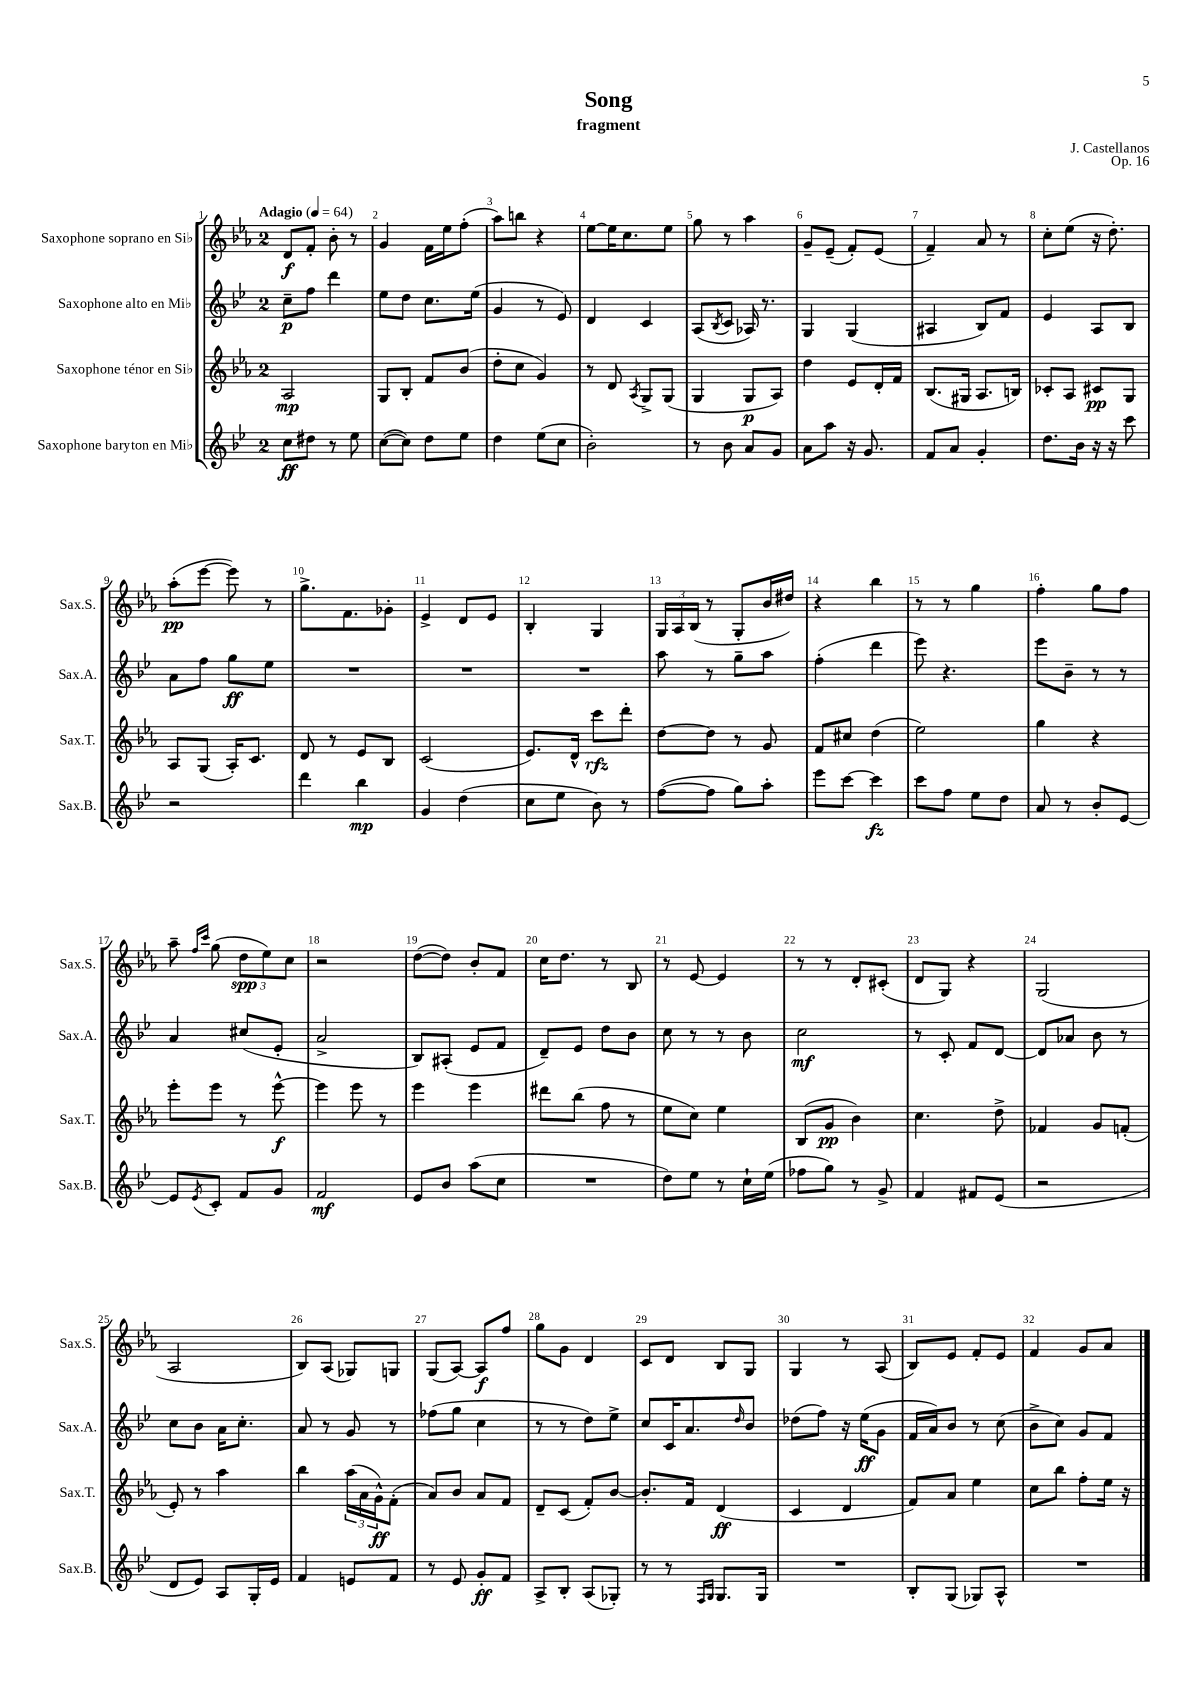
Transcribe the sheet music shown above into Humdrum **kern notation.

**kern	**dynam	**kern	**dynam	**kern	**dynam	**kern	**dynam
*part4	*part4	*part3	*part3	*part2	*part2	*part1	*part1
*staff4	*staff4	*staff3	*staff3	*staff2	*staff2	*staff1	*staff1
*I"Saxophone baryton en Mi♭	*	*I"Saxophone ténor en Si♭	*	*I"Saxophone alto en Mi♭	*	*I"Saxophone soprano en Si♭	*
*I'Sax.B.	*	*I'Sax.T.	*	*I'Sax.A.	*	*I'Sax.S.	*
*clefG2	*	*clefG2	*	*clefG2	*	*clefG2	*
*k[b-e-]	*	*k[b-e-a-]	*	*k[b-e-]	*	*k[b-e-a-]	*
*M2/4	*	*M2/4	*	*M2/4	*	*M2/4	*
*MM64	*	*MM64	*	*MM64	*	*MM64	*
=1	=1	=1	=1	=1	=1	=1	=1
!	!	!	!	!	!	!LO:TX:a:B:t=Adagio	!
8cc\L	ff	2A-/	mp	8cc~\L	p	8d/L	f
8dd#X\J	.	.	.	8ff\J	.	8f'/J	.
8r	.	.	.	4ddd\	.	8b-'\	.
8ee-\	.	.	.	.	.	8r	.
=2	=2	=2	=2	=2	=2	=2	=2
([8cc\L	.	8G/L	.	8ee-\L	.	4g/	.
8cc\J])	.	8B-'/J	.	8dd\J	.	.	.
8dd\L	.	8f/L	.	8.cc\L	.	16f\LL	.
.	.	.	.	.	.	16ee-\J	.
8ee-\J	.	(8b-/J	.	.	.	(8ff'\J	.
.	.	.	.	(16ee-\Jk	.	.	.
=3	=3	=3	=3	=3	=3	=3	=3
4dd\	.	8dd'\L	.	4g/	.	8aa-\L)	.
.	.	8cc\J	.	.	.	8bbn\J	.
(8ee-\L	.	4g/)	.	8r	.	4r	.
8cc\J	.	.	.	8e-/)	.	.	.
=4	=4	=4	=4	=4	=4	=4	=4
2b-'\)	.	8r	.	4d/	.	[8ee-\L	.
.	.	8d/	.	.	.	16ee-\K]	.
.	.	.	.	.	.	8.cc\	.
.	.	8qA-/	.	.	.	.	.
.	.	8G^/L	.	4c/	.	.	.
.	.	(8G/J	.	.	.	8ee-\J	.
=5	=5	=5	=5	=5	=5	=5	=5
8r	.	4G/	.	(8A/L	.	8gg\	.
.	.	.	.	8qB-/	.	.	.
8b-\	.	.	.	8c/J	.	8r	.
8a/L	.	8G/L	p	16A-X/)	.	4aa-\	.
.	.	.	.	8.r	.	.	.
8g/J	.	8A-/J)	.	.	.	.	.
=6	=6	=6	=6	=6	=6	=6	=6
8a\L	.	4dd\	.	4G/	.	8g~/L	.
8aa\J	.	.	.	.	.	(8e-~/J	.
16r	.	8e-/L	.	(4G/	.	8f'/L)	.
8.g/	.	.	.	.	.	.	.
.	.	16d'/L	.	.	.	(8e-/J	.
.	.	16f/JJ	.	.	.	.	.
=7	=7	=7	=7	=7	=7	=7	=7
8f/L	.	(8.B-/L	.	4A#X/	.	4f~/)	.
8a/J	.	.	.	.	.	.	.
.	.	16G#X/Jk	.	.	.	.	.
4g'/	.	8.A-/L	.	8B-/L)	.	8a-/	.
.	.	.	.	8f/J	.	8r	.
.	.	16Bn/Jk)	.	.	.	.	.
=8	=8	=8	=8	=8	=8	=8	=8
8.dd\L	.	8c-X'/L	.	4e-/	.	8cc'\L	.
.	.	8A-/J	.	.	.	(8ee-\J	.
16b-\Jk	.	.	.	.	.	.	.
16r	.	8c#X/L	pp	8A/L	.	16r	.
16r	.	.	.	.	.	8.dd'\)	.
8ccc\	.	8G/J	.	8B-/J	.	.	.
!!LO:LB:g=z
=9	=9	=9	=9	=9	=9	=9	=9
2r	.	8A-/L	.	8a\L	.	(8aa-'\L	pp
.	.	(8G/J	.	8ff\J	.	[8eee-\J	.
.	.	16A-'/KL)	.	8gg\L	ff	8eee-\])	.
.	.	8.c/J	.	.	.	.	.
.	.	.	.	8ee-\J	.	8r	.
=10	=10	=10	=10	=10	=10	=10	=10
4ddd\	.	8d/	.	2r	.	8.gg^\L	.
.	.	8r	.	.	.	.	.
.	.	.	.	.	.	8.f\	.
4bb-\	mp	8e-/L	.	.	.	.	.
.	.	8B-/J	.	.	.	8g-X'\J	.
=11	=11	=11	=11	=11	=11	=11	=11
4g/	.	(2c/	.	2r	.	4e-^/	.
(4dd\	.	.	.	.	.	8d/L	.
.	.	.	.	.	.	8e-/J	.
=12	=12	=12	=12	=12	=12	=12	=12
8cc\L	.	8.e-/L)	.	2r	.	4B-'/	.
8ee-\J	.	.	.	.	.	.	.
.	.	16d^^/Jk	.	.	.	.	.
8b-\)	.	8ccc\L	rfz	.	.	4G/	.
8r	.	8ddd'\J	.	.	.	.	.
=13	=13	=13	=13	=13	=13	=13	=13
([8ff\L	.	[8dd\L	.	8aa\	.	24G/LL	.
.	.	.	.	.	.	24A-/	.
.	.	.	.	.	.	(24B-/JJ	.
8ff\J]	.	8dd\J]	.	8r	.	8r	.
8gg\L)	.	8r	.	8gg~\L	.	8G'/L	.
8aa'\J	.	8g/	.	8aa\J	.	16b-/L	.
.	.	.	.	.	.	16dd#X/JJ)	.
=14	=14	=14	=14	=14	=14	=14	=14
8eee-\L	.	8f/L	.	(4ff'\	.	4r	.
[8ccc\J	.	8cc#X/J	.	.	.	.	.
4ccc\]	fz	(4dd\	.	4ddd\	.	4bb-\	.
=15	=15	=15	=15	=15	=15	=15	=15
8ccc\L	.	2ee-\)	.	8eee-\)	.	8r	.
8ff\J	.	.	.	4.r	.	8r	.
8ee-\L	.	.	.	.	.	4gg\	.
8dd\J	.	.	.	.	.	.	.
=16	=16	=16	=16	=16	=16	=16	=16
8a/	.	4gg\	.	8eee-\L	.	4ff'\	.
8r	.	.	.	8b-~\J	.	.	.
8b-'/L	.	4r	.	8r	.	8gg\L	.
[8e-/J	.	.	.	8r	.	8ff\J	.
!!LO:LB:g=z
=17	=17	=17	=17	=17	=17	=17	=17
8e-/L]	.	8eee-'\L	.	4a/	.	8aa-~\	.
.	.	.	.	.	.	16qqff/LL	.
8qe-/	.	.	.	.	.	16qqccc/JJ	.
8c'/J	.	8eee-\J	.	.	.	(8gg\	.
8f/L	.	8r	.	(8cc#X/L	.	12dd\L	spp
.	.	.	.	.	.	12ee-\)	.
8g/J	.	[8eee-^^\	f	8e-'/J	.	.	.
.	.	.	.	.	.	12cc\J	.
=18	=18	=18	=18	=18	=18	=18	=18
2f/	mf	4eee-\]	.	2a^/	.	2r	.
.	.	8eee-\	.	.	.	.	.
.	.	8r	.	.	.	.	.
=19	=19	=19	=19	=19	=19	=19	=19
8e-/L	.	4eee-\	.	8B-/L)	.	([8dd\L	.
8b-/J	.	.	.	(8A#X'/J	.	8dd\J])	.
(8aa\L	.	4eee-\	.	8e-/L	.	8b-'/L	.
8cc\J	.	.	.	8f/J	.	8f/J	.
=20	=20	=20	=20	=20	=20	=20	=20
2r	.	8ddd#X\L	.	8d~/L)	.	16cc\KL	.
.	.	.	.	.	.	8.dd\J	.
.	.	(8bb-\J	.	8e-/J	.	.	.
.	.	8ff\	.	8dd\L	.	8r	.
.	.	8r	.	8b-\J	.	8B-/	.
=21	=21	=21	=21	=21	=21	=21	=21
8dd\L)	.	8ee-\L	.	8cc\	.	8r	.
8ee-\J	.	8cc\J)	.	8r	.	[8e-/	.
8r	.	4ee-\	.	8r	.	4e-/]	.
16cc`\LL	.	.	.	8b-\	.	.	.
(16ee-\JJ	.	.	.	.	.	.	.
=22	=22	=22	=22	=22	=22	=22	=22
8ff-X\L	.	(8B-/L	.	2cc\	mf	8r	.
8gg\J)	.	8g/J	pp	.	.	8r	.
8r	.	4b-\)	.	.	.	8d'/L	.
8g^/	.	.	.	.	.	(8c#X'/J	.
=23	=23	=23	=23	=23	=23	=23	=23
4f/	.	4.cc\	.	8r	.	8d/L	.
.	.	.	.	8c'/	.	8G/J)	.
8f#X/L	.	.	.	8f/L	.	4r	.
(8e-/J	.	8dd^\	.	[8d/J	.	.	.
=24	=24	=24	=24	=24	=24	=24	=24
2r	.	4f-X/	.	8d/L]	.	(2G/	.
.	.	.	.	8a-X/J	.	.	.
.	.	8g/L	.	8b-\	.	.	.
.	.	(8fn'/J	.	8r	.	.	.
!!LO:LB:g=z
=25	=25	=25	=25	=25	=25	=25	=25
8d/L	.	8e-'/)	.	8cc\L	.	2A-/	.
8e-/J)	.	8r	.	8b-\J	.	.	.
8A/L	.	4aa-\	.	16a\KL	.	.	.
.	.	.	.	8.cc'\J	.	.	.
16G'/L	.	.	.	.	.	.	.
16e-/JJ	.	.	.	.	.	.	.
=26	=26	=26	=26	=26	=26	=26	=26
4f/	.	4bb-\	.	8a/	.	8B-/L)	.
.	.	.	.	8r	.	(8A-/J	.
8en/L	.	(24aa-\LL	.	8g/	.	8G-X/L)	.
.	.	24a-\	.	.	.	.	.
.	.	24g^^\J)	ff	.	.	.	.
8f/J	.	(8f'\J	.	8r	.	8Gn/J	.
=27	=27	=27	=27	=27	=27	=27	=27
8r	.	8a-/L)	.	(8ff-X\L	.	(8G/L	.
8e-/	.	8b-/J	.	8gg\J	.	[8A-/J)	.
8g'/L	ff	8a-/L	.	4cc\	.	8A-/L]	f
8f/J	.	8f/J	.	.	.	8ff/J	.
=28	=28	=28	=28	=28	=28	=28	=28
8A^/L	.	8d~/L	.	8r	.	8gg\L	.
8B-'/J	.	(8c/J	.	8r	.	8g\J	.
(8A/L	.	8f'/L)	.	8dd\L)	.	4d/	.
8G-X'/J)	.	[8b-/J	.	8ee-^\J	.	.	.
=29	=29	=29	=29	=29	=29	=29	=29
8r	.	8.b-'/L]	.	8cc/L	.	8c/L	.
8r	.	.	.	16c/K	.	8d/J	.
.	.	16f/Jk	.	8.a/	.	.	.
16qqF/LL	.	.	.	.	.	.	.
16qqG/JJ	.	.	.	.	.	.	.
8.G/L	.	(4d/	ff	.	.	8B-/L	.
.	.	.	.	16qqdd/	.	.	.
.	.	.	.	8b-/J	.	8G/J	.
16G/Jk	.	.	.	.	.	.	.
=30	=30	=30	=30	=30	=30	=30	=30
2r	.	4c/	.	(8dd-X\L	.	4G/	.
.	.	.	.	8ff\J)	.	.	.
.	.	4d/	.	16r	.	8r	.
.	.	.	.	(16ee-\KL	ff	.	.
.	.	.	.	8g\J	.	(8A-/	.
=31	=31	=31	=31	=31	=31	=31	=31
8B-'/L	.	8f/L)	.	16f/LL	.	8B-/L)	.
.	.	.	.	16a/J)	.	.	.
(8G/J	.	8a-/J	.	8b-/J	.	8e-/J	.
8G-X/L)	.	4ee-\	.	8r	.	8f'/L	.
8A^^/J	.	.	.	(8cc\	.	8e-/J	.
=32	=32	=32	=32	=32	=32	=32	=32
2r	.	8cc\L	.	8b-^\L	.	4f/	.
.	.	8bb-\J	.	8cc\J)	.	.	.
.	.	8ff'\L	.	8g/L	.	8g/L	.
.	.	16ee-\Jk	.	8f/J	.	8a-/J	.
.	.	16r	.	.	.	.	.
==	==	==	==	==	==	==	==
*-	*-	*-	*-	*-	*-	*-	*-
